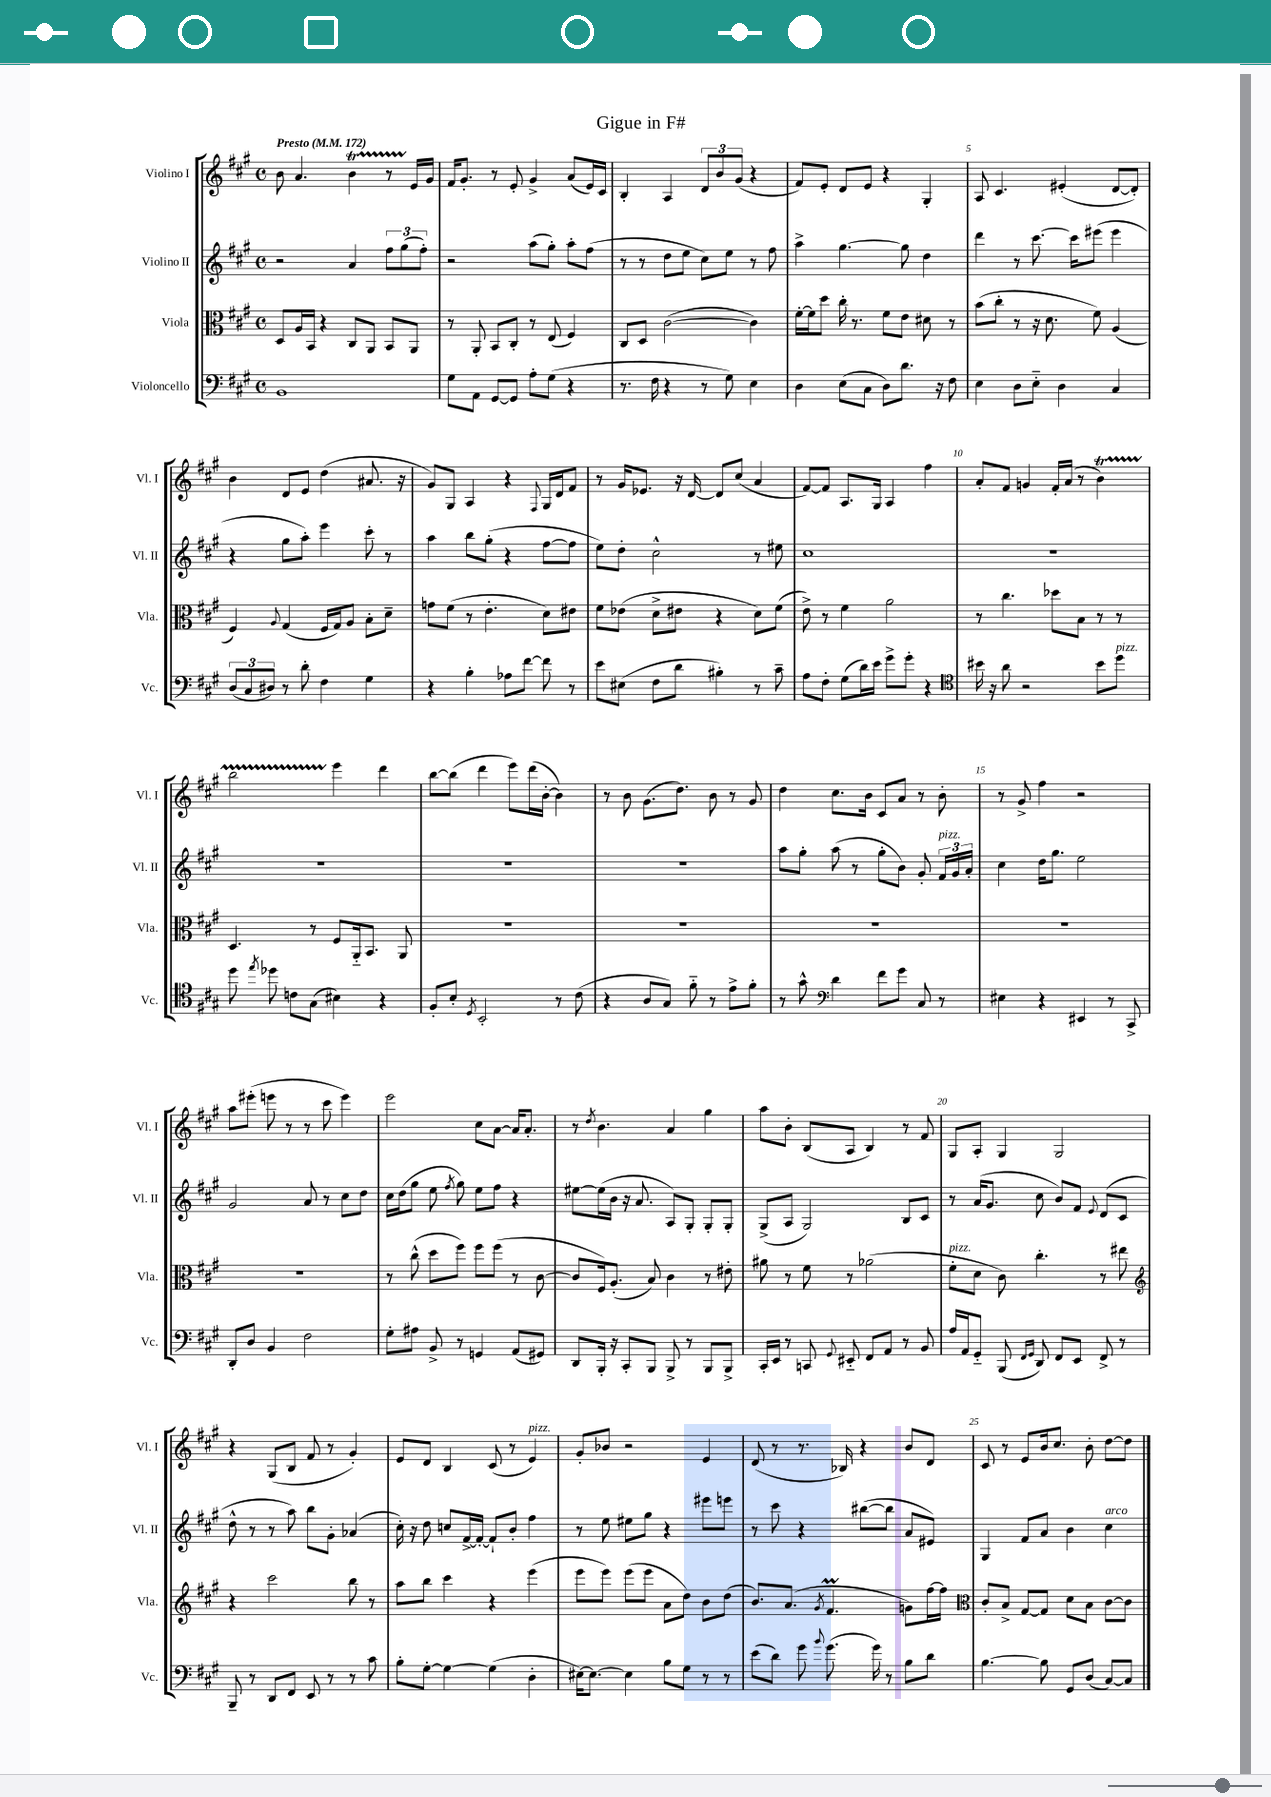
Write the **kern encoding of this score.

**kern	**kern	**kern	**kern
*part4	*part3	*part2	*part1
*staff4	*staff3	*staff2	*staff1
*I"Violoncello	*I"Viola	*I"Violino II	*I"Violino I
*I'Vc.	*I'Vla.	*I'Vl. II	*I'Vl. I
*clefF4	*clefC3	*clefG2	*clefG2
*k[f#c#g#]	*k[f#c#g#]	*k[f#c#g#]	*k[f#c#g#]
*M4/4	*M4/4	*M4/4	*M4/4
*met(c)	*met(c)	*met(c)	*met(c)
*MM172	*MM172	*MM172	*MM172
=1	=1	=1	=1
!	!	!	!LO:TX:a:B:t=Presto
1BB	8D/L	2r	8b\
.	16A/L	.	4.a/
.	16BB/JJ	.	.
.	4r	.	.
.	8C#/L	4a/	4bT\
.	8AA/J	.	.
.	8BB/L	12ff#\L	8r
.	.	(12gg#\	.
.	8AA/J	.	16e/LL
.	.	12ff#'\J)	.
.	.	.	16g#/JJ
=2	=2	=2	=2
8G#\L	8r	2r	16f#/KL
.	.	.	8.g#'/J
8AA\J	8AA'/	.	.
[8GG#/L	8BB/L	.	8r
8GG#/J]	8C#'/J	.	8e'/
8A'\L	8r	(8aa\L	4g#^/
(8G#\J	(8E/	8gg#'\J)	.
4r	4F#/)	8aa'\L	(8a/L
.	.	(8ff#\J	16e/L)
.	.	.	16c#/JJ
=3	=3	=3	=3
8.r	8C#/L	8r	4B'/
.	8D/J	8r	.
16F#\	.	.	.
4r	([2c#\	8dd\L	4A/
.	.	8ee\J	.
8r	.	8cc#\L)	12d/L
.	.	.	12b/
8G#\)	.	8ee\J	.
.	.	.	(12g#/J
4E\	4c#\])	8r	4r
.	.	8ff#\	.
=4	=4	=4	=4
4D\	[16f#'\LL	4aa^\	8f#/L)
.	16f#\J]	.	.
.	8dd\J	.	8e'/J
(8E\L	16cc#'\	[4.gg#\	8d/L
.	8.r	.	.
8C#\J	.	.	8e/J
8D\L)	8f#\L	.	4r
8.d\J	8e\J	8gg#\]	.
.	8d#X\	4dd\	4G#'/
16r	.	.	.
8F#\	8r	.	.
=5	=5	=5	=5
4E\	(8b\L	4ddd\	8A/
.	8cc#'\J	.	4.c#/
8D\L	8r	8r	.
8E\J	16r	[8.ccc#\	.
.	8.d\	.	.
4D\	.	.	(4e#X'/
.	.	16ccc#\KL]	.
.	8f#\)	(8eee#X\J	.
4C#/	(4A/	4eee#\	[8d/L
.	.	.	8d'/J])
!!LO:LB:g=z
=6	=6	=6	=6
(12D/L	4F#/)	4r	4b\
12C#/	.	.	.
12D#X/J)	.	.	.
.	8qqA/	.	.
8r	(4G#/	8gg#\L	8d/L
8d'\	.	8aa'\J)	8e/J
4F#\	16F#/LL	4eee\	(4dd\
.	16G#/J)	.	.
.	8A/J	.	.
4G#\	8B'\L	8ccc#'\	8.a#X/
.	8d~\J	8r	.
.	.	.	16r
=7	=7	=7	=7
4r	8gn\L	4aa\	8g#/L)
.	(8f#\J	.	8G#/J
4B'\	8r	8bb\L	4A/
.	4.e'\	(8gg#'\J	.
8A-X\L	.	4r	4r
[8f#\J	.	.	.
.	.	.	8qqF#/
8f#\]	8d\L)	[8ff#\L	16G#/LL
.	.	.	16d/J
8r	8e#X\J	8ff#\J]	8f#/J
=8	=8	=8	=8
8e\L	8f#\L	8ee\L)	8r
(8E#X\J	(8e-X\J	8dd'\J	16g#/KL
.	.	.	8.e-X/J
8F#\L	8d^\L	2cc#^^\	.
8d\J	8e#X\J	.	16r
.	.	.	[16d/
4B#X'\)	4r	.	8d/L]
.	.	.	(8cc#/J
8r	8d\L)	8r	4a/
8c#~\	(8f#\J	8ee#X\	.
=9	=9	=9	=9
8A\L	8e^\)	1cc#	[8f#/L)
8F#'\J	8r	.	8f#/J]
(8G#\L	4f#\	.	8.A/L
16d\L)	.	.	.
16e\JJ	.	.	16G#/Jk
8g#^\L	2a\	.	4A/
8g#'\J	.	.	.
4r	.	.	4ff#\
=10	=10	=10	=10
*clefC4	*	*	*
16b#X\	8r	1r	8a'/L
16r	.	.	.
8a\	4.cc#\	.	8f#/J
2r	.	.	4gn/
.	8dd-X\L	.	16f#'/LL
.	.	.	(16a/JJ
.	8B\J	.	8r
8b#\L	8r	.	4bT\)
!LO:TX:a:i:t=pizz.	!	!	!
8dd\J	8r	.	.
!!LO:LB:g=z
=11	=11	=11	=11
8dd\	4.D/	1r	2bbTTT\
8qee/	.	.	.
8dd-X\	.	.	.
8cn\L	.	.	.
(8G#\J	8r	.	.
4B#X\)	8F#/L	.	4eee\
.	16AA/k	.	.
.	8.BB/J	.	.
4r	.	.	4ddd\
.	8AA/	.	.
=12	=12	=12	=12
8F#'/L	1r	1r	[8bb\L
8B'/J	.	.	(8bb\J]
8qD/	.	.	.
2BB'/	.	.	4ddd\
.	.	.	8eee\L)
.	.	.	(16ddd\L
.	.	.	[16b'\JJ
8r	.	.	4b\])
(8c#\	.	.	.
=13	=13	=13	=13
4r	1r	1r	8r
.	.	.	8b\
8A/L	.	.	(8.g#\L
8G#/J)	.	.	.
.	.	.	8.dd\J)
8f#\	.	.	.
8r	.	.	8b\
8e^\L	.	.	8r
8f#'\J	.	.	8g#/
=14	=14	=14	=14
8r	1r	8aa\L	4dd\
8g#^^\	.	8gg#'\J	.
*clefF4	*	*	*
4d\	.	(8aa\	8.cc#\L
.	.	8r	.
.	.	.	16b\Jk
8f#\L	.	8gg#'\L	8c#/L
8g#\J	.	8b\J)	8a/J
8C#/	.	8g#'/	8r
!	!	!LO:TX:a:i:t=pizz.	!
8r	.	24f#/LL	8b'\
.	.	24g#/	.
.	.	24a'/JJ	.
=15	=15	=15	=15
4E#X\	1r	4cc#\	8r
.	.	.	8g#^/
4r	.	16dd\KL	4ff#\
.	.	8.gg#\J	.
4EE#X/	.	2ee\	2r
8r	.	.	.
8CC#^/	.	.	.
!!LO:LB:g=z
=16	=16	=16	=16
8DD'/L	1r	2g#/	8aa\L
8D/J	.	.	(8eee#X'\J
4BB/	.	.	8eeen\
.	.	.	8r
2F#\	.	8a/	8r
.	.	8r	8ccc#\
.	.	8cc#\L	4eee\)
.	.	8dd\J	.
=17	=17	=17	=17
8G#'\L	8r	16cc#\LL	2eee\
.	.	(16dd\J	.
8A#X\J	(8cc#^^\	8gg#\J	.
8BB^/	8dd\L	8ee\	.
.	.	8qff#/	.
8r	8ff#\J)	8gg#\)	.
4GGn/	8ff#\L	8ee\L	8cc#\L
.	(8ff#\J	8ff#\J	[8a\J
(8AA/L	8r	4r	16a/KL]
.	.	.	8.a'/J
8GG#X/J)	[8c#\	.	.
=18	=18	=18	=18
8DD/L	8c#/L]	[8ee#X\L	8r
.	.	.	8qdd/
16BBB'/Jk	16F#/k)	(16ee#\L]	4.b\
16r	(8.A'/J	16b\JJ	.
8CC#'/L	.	16r	.
.	.	8.a/	.
8BBB/J	8B/)	.	.
8BBB^/	4c#\	8A/L)	4a/
8r	.	8G#'/J	.
8BBB/L	8r	8G#'/L	4gg#\
8BBB^/J	8e#X'\	8G#'/J	.
=19	=19	=19	=19
16CC#'/LL	8a#X\	(8G#^/L	8aa\L
16EE/JJ	.	.	.
8r	8r	8A/J	8b'\J
8CCn/	8f#\	2G#/)	(8B/L
8qqGG#/	.	.	.
8EE#X/	8r	.	8A/J
8FF#/L	(2a-X\	.	4B/)
8AA/J	.	.	.
8r	.	8B/L	8r
8BB/	.	8c#/J	8f#/
=20	=20	=20	=20
!	!LO:TX:a:i:t=pizz.	!	!
16A/LL	8f#'\L	8r	8G#/L
16AA/J	.	.	.
8GG#/J	8d\J	(16a/KL	8A'/J
.	.	8.g#/J	.
(8BBB/	8c#\)	.	4G#/
16qqFF#/LL	.	.	.
16qqGG#/JJ	.	.	.
8DD/)	4.cc#'\	8cc#\	.
8FF#/L	.	8b/L)	2G#/
8EE/J	.	8f#/J	.
.	.	8qqe/	.
8FF#^/	8r	(8d/L	.
8r	8ee#X\	8c#/J	.
!!LO:LB:g=z
=21	=21	=21	=21
*	*clefG2	*	*
8BBB~/	4r	8dd^^\	4r
8r	.	8r	.
8DD/L	2ccc#\	8r	(8G#/L
8FF#/J	.	8aa\)	8B/J
8EE/	.	8bb\L	8f#/
8r	.	8g#'\J	8r
8r	8bb\	(4a-X/	4g#'/)
8c#\	8r	.	.
=22	=22	=22	=22
8B'\L	8aa\L	16cc#'\)	8e/L
.	.	16r	.
[8G#'\J	8bb\J	8dd\	8d/J
4G#\_	4ccc#\	8ccn/L	4B/
.	.	[16f#^/L	.
.	.	16f#'/JJ_	.
(4G#\]	4r	8f#`/L]	(8c#/
.	.	8b'/J	8r
!	!	!	!LO:TX:a:i:t=pizz.
4D'\	(4eee\	4ff#\	4e/)
=23	=23	=23	=23
[16E#X\KL)	8eee\L	8r	8g#'/L
8.E#\J_	.	.	.
.	8eee\J)	8ee\	8b-X/J
4E#\]	(8eee\L	8ee#X\L	2r
.	8eee\J	8gg#\J	.
8B\L	8a\L	4r	.
8G#\J	8dd\J)	.	.
8r	8b\L	8eee#X\L	4e/
8r	(8dd\J	8eeen\J	.
=24	=24	=24	=24
(8e\L	8.b/L)	8r	(8d/
8d\J)	.	8ccc#\	8r
.	(8.a/J	.	.
8g#\	.	4r	8.r
8qqb/	8qg#/	.	.
(8.g#\	4.f#M/	.	.
.	.	.	16B-X/)
.	.	([8bb#X\L	4r
16g#\)	.	.	.
8r	.	8bb#\J]	.
8B\L	8gn\L)	8a/L	8b/L
8d\J	[16ff#\L	8e#X/J)	8d/J
.	16ff#\JJ]	.	.
=25	=25	=25	=25
*	*clefC3	*	*
[4.B\	8c#'/L	4G#/	8c#/
.	8B^/J	.	8r
.	[8G#/L	8f#/L	8e/L
8B\]	8G#/J]	8a/J	16b/k
.	.	.	8.cc#/J
8GG#/L	8d\L	4b\	.
(8D/J	8B\J	.	8b'\
!	!	!LO:TX:a:i:t=arco	!
[8C#/L)	[8c#\L	4cc#\	[8dd\L
8C#/J]	8c#\J]	.	8dd\J]
==	==	==	==
*-	*-	*-	*-
